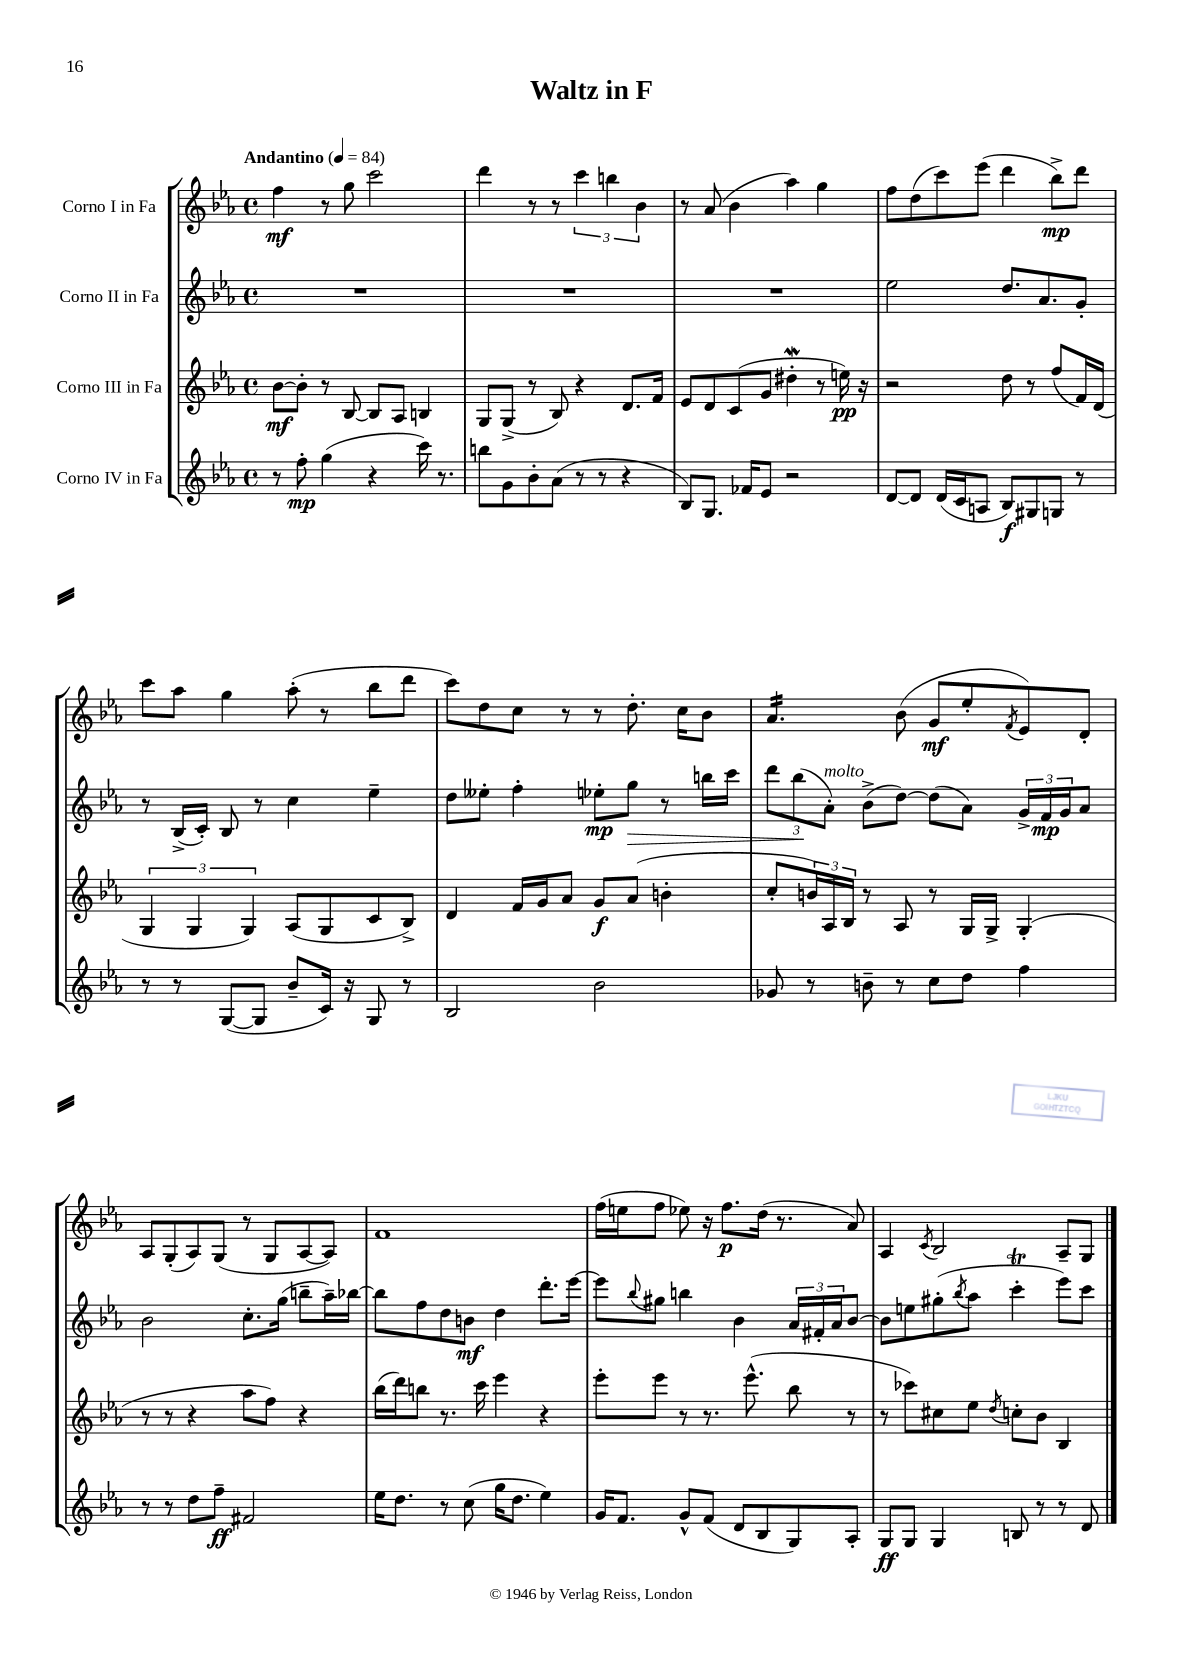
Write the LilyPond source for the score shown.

\header { title = "Waltz in F" }
<<
\new StaffGroup <<
\new Staff = "s0" \with { instrumentName = "Corno I in Fa" } {
    \clef treble \key ees \major \defaultTimeSignature \time 4/4 \tempo "Andantino" 4 = 84
    f''4\mf r8 g''8 c'''2 |
    d'''4 r8 r8 \tuplet 3/2 { c'''4 b''4 bes'4 } |
    r8 aes'8( bes'4 aes''4) g''4 |
    f''8 d''8( c'''8) ees'''8( d'''4 bes''8->\mp) d'''8 |
    c'''8 aes''8 g''4 aes''8-.( r8 bes''8 d'''8 |
    c'''8) d''8 c''8 r8 r8 d''8.-. c''16 bes'8 |
    aes'4.:16 bes'8( g'8\mf ees''8-. \acciaccatura { f'8 } ees'8) d'8-. |
    aes8 g8-.( aes8) g8( r8 g8 aes8~ aes8) |
    f'1 |
    f''16( e''16 f''8 ees''8) r16 f''8.\p d''16( r8. aes'8) |
    aes4 \acciaccatura { c'8 } bes2 aes8-- g8 \bar "|." |
}
\new Staff = "s1" \with { instrumentName = "Corno II in Fa" } {
    \clef treble \key ees \major \defaultTimeSignature \time 4/4
    R1 |
    R1 |
    R1 |
    ees''2 d''8. aes'8. g'8-. |
    r8 bes16->( c'16-.) bes8 r8 c''4 ees''4-- |
    d''8 eeses''8-. f''4-. ees''8-.\mp g''8\> r8 b''16 c'''16 |
    \tuplet 3/2 { d'''8 bes''8\!( aes'8-.^\markup { \italic "molto" }) } bes'8->( d''8~) d''8( aes'8) \tuplet 3/2 { g'16-> f'16\mp g'16 } aes'8 |
    bes'2 c''8.-. g''16( b''8-- aes''16--) bes''16~ |
    bes''8 f''8 d''8 b'8\mf d''4 d'''8.-. ees'''16~ |
    ees'''8 \appoggiatura { bes''8 } gis''8 b''4 bes'4 \tuplet 3/2 { aes'16 fis'16-. aes'16 } bes'8~ |
    bes'8 e''8 gis''8-.( \acciaccatura { bes''8 } aes''8 c'''4-.\trill ees'''8) c'''8 \bar "|." |
}
\new Staff = "s2" \with { instrumentName = "Corno III in Fa" } {
    \clef treble \key ees \major \defaultTimeSignature \time 4/4
    bes'8~\mf bes'8-. r8 bes8~ bes8 aes8 b4 |
    g8 g8->( r8 bes8) r4 d'8. f'16 |
    ees'8 d'8 c'8( g'8 dis''4-.\mordent r8 e''16\pp) r16 |
    r2 d''8 r8 f''8( f'16) d'16( |
    \tuplet 3/2 { g4 g4 g4) } aes8( g8 c'8 bes8->) |
    d'4 f'16 g'16 aes'8 g'8\f aes'8( b'4-. |
    c''8-. \tuplet 3/2 { b'16) aes16 bes16 } r8 aes8 r8 g16 g16-> g4-.( |
    r8 r8 r4 aes''8 f''8) r4 |
    bes''16( d'''16) b''8 r8. c'''16 ees'''4 r4 |
    ees'''8-. ees'''8 r8 r8. ees'''8.-^( bes''8 r8 |
    r8 ces'''8) cis''8 ees''8 \acciaccatura { d''8 } c''8-. bes'8 bes4 \bar "|." |
}
\new Staff = "s3" \with { instrumentName = "Corno IV in Fa" } {
    \clef treble \key ees \major \defaultTimeSignature \time 4/4
    r8 f''8-.\mp g''4( r4 c'''16) r8. |
    b''8 g'8 bes'8-. aes'8( r8 r8 r4 |
    bes8) g8. fes'16 ees'8 r2 |
    d'8~ d'8 d'16( c'16 a8 bes8\f) gis8 g8 r8 |
    r8 r8 g8~( g8 bes'8-- c'16) r16 g8 r8 |
    bes2 bes'2 |
    ges'8 r8 b'8-- r8 c''8 d''8 f''4 |
    r8 r8 d''8 f''8--\ff fis'2 |
    ees''16 d''8. r8 c''8( g''16 d''8. ees''4) |
    g'16 f'8. g'8-^ f'8( d'8 bes8 g8) aes8-. |
    g8\ff g8 g4 b8 r8 r8 d'8 \bar "|." |
}
>>
>>
\layout { \context { \Score \remove "Bar_number_engraver" } }
